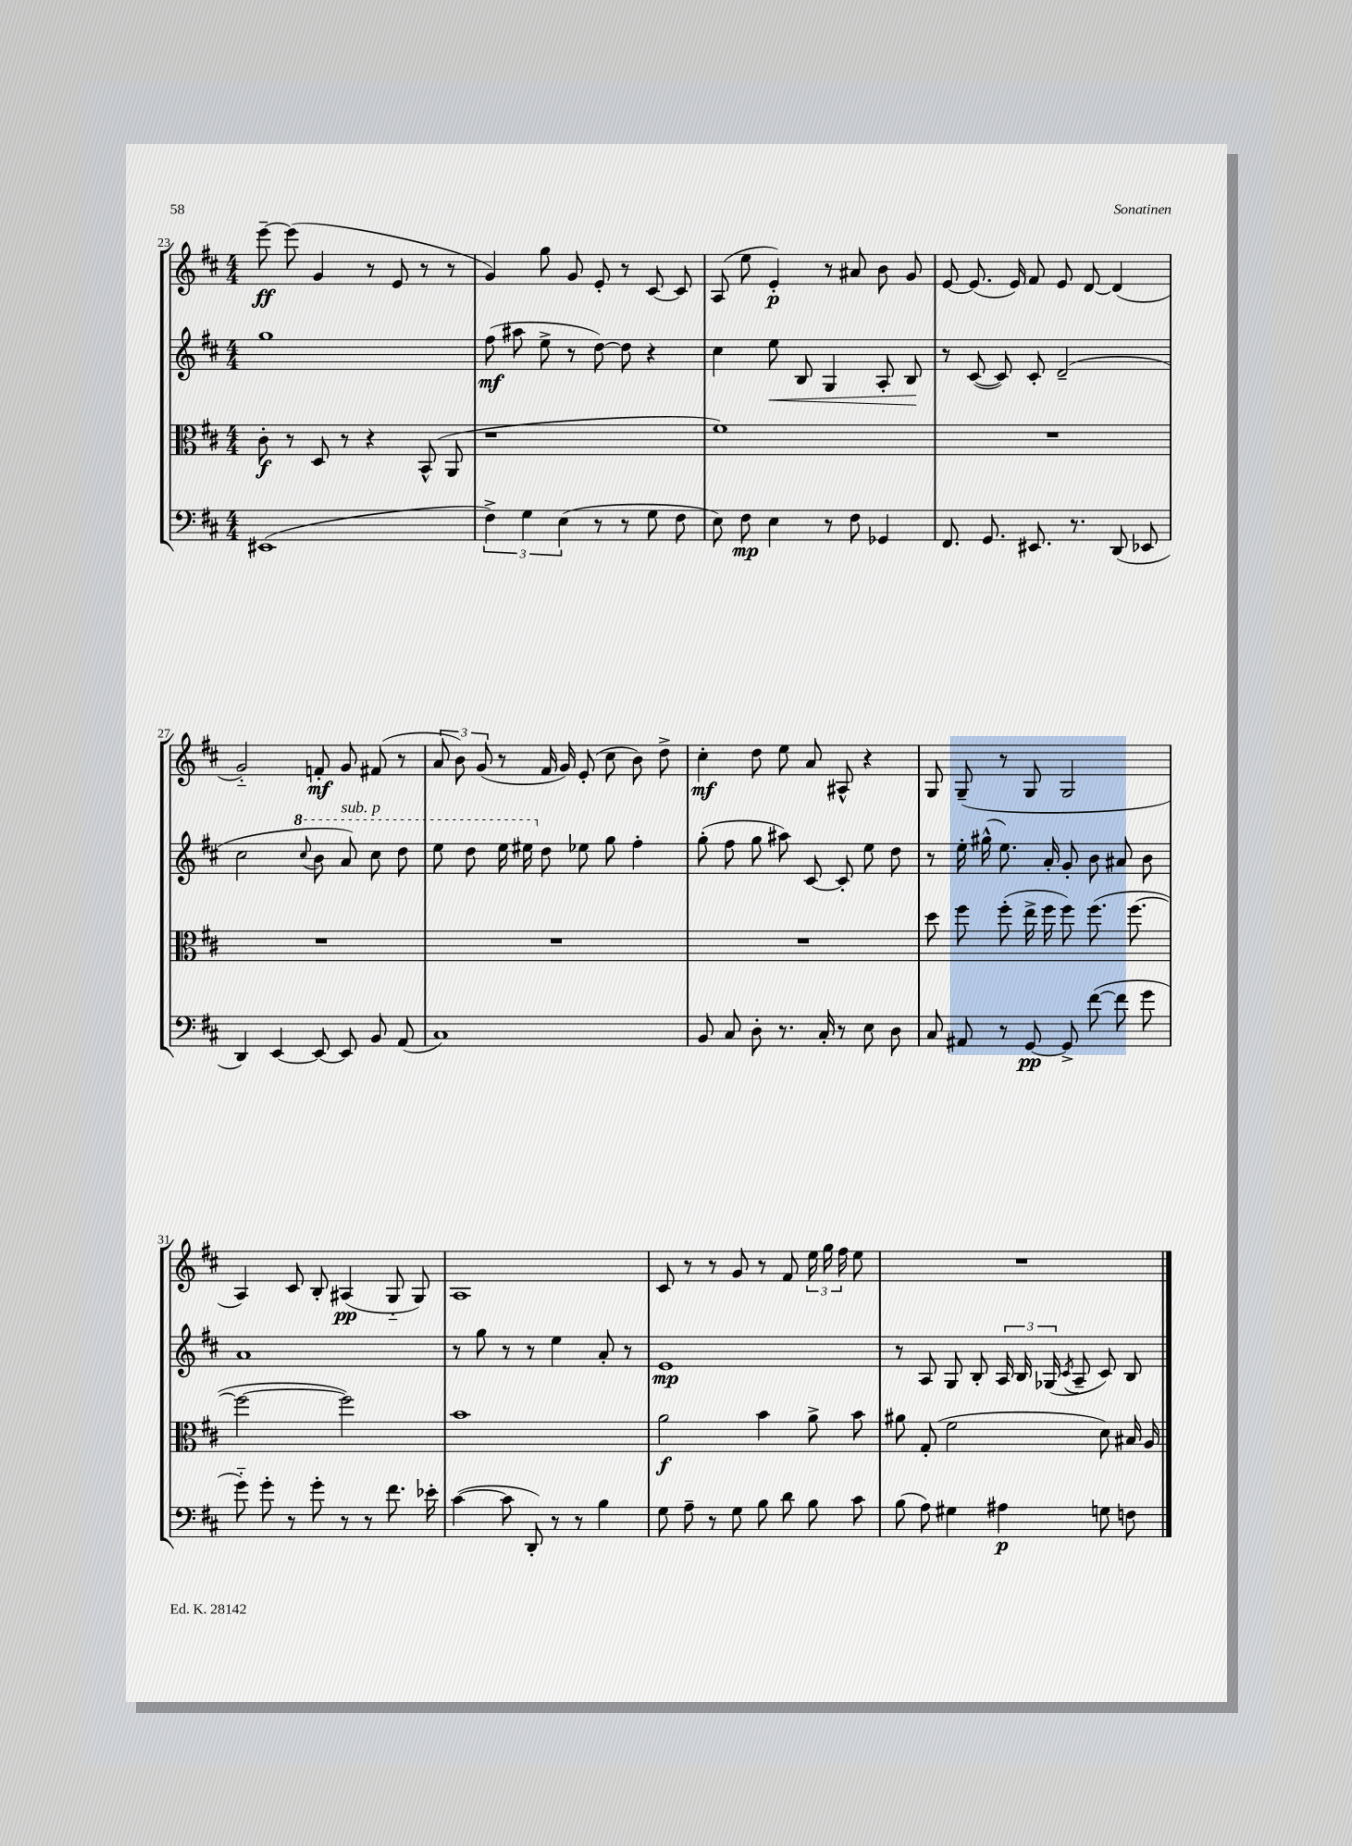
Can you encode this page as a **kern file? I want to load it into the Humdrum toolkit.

**kern	**kern	**kern	**kern
*staff4	*staff3	*staff2	*staff1
*clefF4	*clefC3	*clefG2	*clefG2
*k[f#c#]	*k[f#c#]	*k[f#c#]	*k[f#c#]
*M4/4	*M4/4	*M4/4	*M4/4
(1EE#	8c#'	1gg	[8eee~
.	8r	.	(8eee]
.	8D	.	4g
.	8r	.	.
.	4r	.	8r
.	.	.	8e
.	(8BB^^	.	8r
.	8AA	.	8r
=	=	=	=
6F#^)	1r	(8ff#	4g)
.	.	8aa#	.
6G	.	.	.
.	.	8ee^	8gg
(6E	.	.	.
.	.	8r	8g
8r	.	[8dd)	8e'
8r	.	8dd]	8r
8G	.	4r	[8c#
8F#	.	.	8c#]
=	=	=	=
8E)	1f#)	4cc#	(8A
8F#	.	.	8ee
4E	.	8ee	4e')
.	.	8B	.
8r	.	4G	8r
8F#	.	.	8a#
4GG-	.	8A'	8b
.	.	8B	8g
=	=	=	=
8.FF#	1r	8r	[8e
.	.	([8c#	(8.e]
8.GG	.	.	.
.	.	8c#])	.
.	.	.	16e)
8.EE#	.	8c#'	8f#
.	.	(2d~	8e
8.r	.	.	.
.	.	.	[8d
(8DD	.	.	(4d]
8EE-	.	.	.
=	=	=	=
4DD)	1r	2cc#	2g'~)
[4EE	.	.	.
.	.	8qqccc#	.
8EE_	.	8bb	8f'
8EE]	.	8aa)	8g
8BB	.	8ccc#	(8f#
(8AA	.	8ddd	8r
=	=	=	=
1C#)	1r	8eee	12a
.	.	.	12b)
.	.	8ddd	.
.	.	.	(12g
.	.	16eee	8r
.	.	16eee#	.
.	.	8dd	16f#
.	.	.	16g)
.	.	8ee-	(8e'
.	.	8gg	8cc#
.	.	4ff#'	8b)
.	.	.	8dd^
=	=	=	=
8BB	1r	(8gg'	4cc#'
8C#	.	8ff#	.
8D'	.	8gg	8dd
8.r	.	8aa#)	8ee
.	.	[8c#	8a
16C#'	.	.	.
8r	.	8c#']	8A#^^
8E	.	8ee	4r
8D	.	8dd	.
=	=	=	=
8C#	8dd	8r	8G
8AA#	8ff#	16ee'	(8G~
.	.	(16gg#^^	.
8r	(8ff#'	8.ee)	8r
[8GG	16ee^	.	8G
.	16ff#	16a'	.
8GG^]	8ff#)	8g'	2G
([8f#	(8.ff#	8b	.
8f#]	.	8a#	.
.	[8.ff#	.	.
8g	.	8b	.
=	=	=	=
8g'~)	2ff#_	1a	4A)
8g'	.	.	.
8r	.	.	8c#
8g'	.	.	8B'
8r	2ff#])	.	(4A#
8r	.	.	.
8.f#	.	.	8G'~
.	.	.	8G)
16e-'	.	.	.
=	=	=	=
([4c#	1b	8r	1A
.	.	8gg	.
8c#]	.	8r	.
8DD')	.	8r	.
8r	.	4ee	.
8r	.	.	.
4B	.	8a'	.
.	.	8r	.
=	=	=	=
8G	2a	1e	8c#
8A~	.	.	8r
8r	.	.	8r
8G	.	.	8g
8B	4b	.	8r
8d	.	.	8f#
8B	8a^	.	24ee
.	.	.	24gg
.	.	.	24ff#
8c#	8b	.	8ee
=	=	=	=
(8B	8a#	8r	1r
8A)	(8G'	8A	.
4G#	2f#	8G	.
.	.	8B'	.
4A#	.	24A	.
.	.	24B	.
.	.	(24G-	.
.	.	8qc#	.
.	.	8A~	.
8G	8d)	8c#)	.
8F	16B#	8B	.
.	16A	.	.
==	==	==	==
*-	*-	*-	*-
